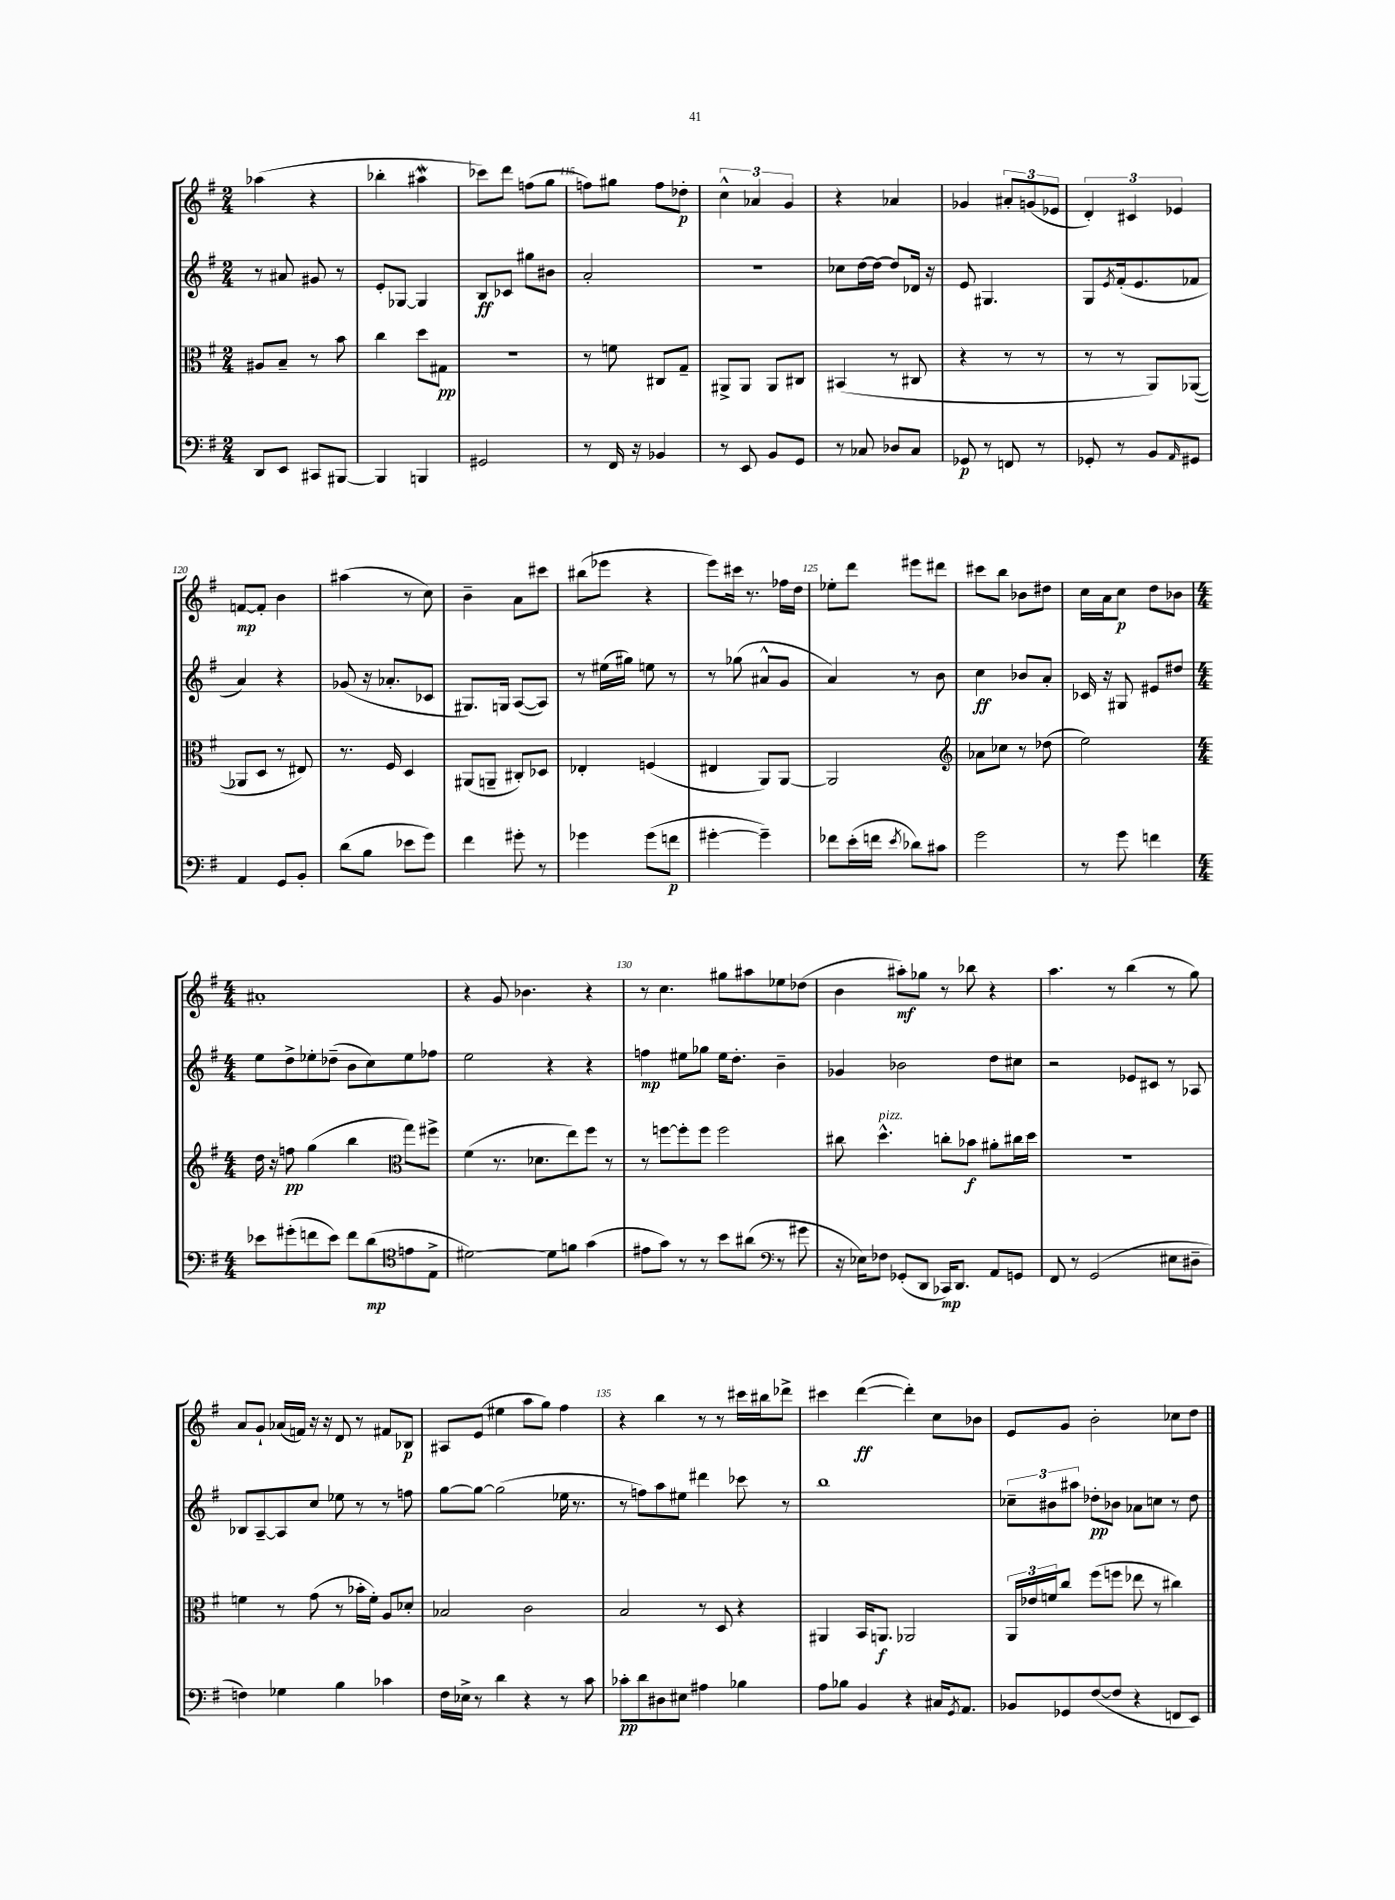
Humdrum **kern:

**kern	**kern	**kern	**kern
*staff4	*staff3	*staff2	*staff1
*clefF4	*clefC3	*clefG2	*clefG2
*k[f#]	*k[f#]	*k[f#]	*k[f#]
*M2/4	*M2/4	*M2/4	*M2/4
8DD	8A#	8r	(4aa-
8EE	8B~	8a#	.
8CC#	8r	8g#	4r
[8BBB#	8b	8r	.
=	=	=	=
4BBB#]	4cc	8e'	4bb-'
.	.	[8G-	.
4BBB	8dd	4G-]	4aa#
.	8G#	.	.
=	=	=	=
2GG#	2r	8B	8ccc-)
.	.	8c-	8ddd
.	.	8gg#	(8ff
.	.	8b#	8gg
=	=	=	=
8r	8r	2a'	8ff)
16FF#	8f	.	8gg#
16r	.	.	.
4BB-	8C#	.	8ff
.	8G~	.	8dd-'
=	=	=	=
8r	8AA#^	2r	6cc^^
8EE	8AA#	.	.
.	.	.	6a-
8BB	8AA#	.	.
.	.	.	6g
8GG	8C#	.	.
=	=	=	=
8r	(4BB#	8cc-	4r
8C-	.	[16dd	.
.	.	16dd_	.
8D-	8r	8dd]	4a-
8C-	8C#	16d-	.
.	.	16r	.
=	=	=	=
8GG-	4r	8e	4g-
8r	.	4.G#	.
8FF	8r	.	12a#'
.	.	.	(12g
8r	8r	.	.
.	.	.	12e-
=	=	=	=
8GG-'	8r	8G	6d')
.	.	8qe	.
8r	8r	(16f#'	.
.	.	.	6c#
.	.	8.e	.
8BB	8AA)	.	.
.	.	.	6e-
16qqAA	.	.	.
8GG#	([8AA-	8f-	.
=	=	=	=
4AA	8AA-]	4a)	[8f
.	8D	.	8f']
8GG	8r	4r	4b
8BB'	8E#)	.	.
=	=	=	=
(8d	8.r	(8g-	(4aa#
8B	.	16r	.
.	16F#	8.a-'	.
8e-	4D	.	8r
8g)	.	8c-	8cc)
=	=	=	=
4f#	(8AA#	8.G#)	4b~
.	8AA~	.	.
.	.	16G	.
8g#'	8C#')	([8A	8a
8r	8D-	8A])	8ccc#
=	=	=	=
4g-	4E-'	8r	(8bb#
.	.	(16ee#	8eee-
.	.	16gg#)	.
(8g-	(4F	8ee	4r
8f	.	8r	.
=	=	=	=
[4g#'	4E#	8r	8eee)
.	.	(8gg-	16ccc#
.	.	.	8.r
4g#~])	8AA)	8a#^^	.
.	[8AA	8g	16ff-
.	.	.	16dd
=	=	=	=
8f-	2AA]	4a)	8ee-'
(16e'	.	.	8ddd
16f	.	.	.
8qe	.	.	.
8d-)	.	8r	8eee#
8c#	.	8b	8ddd#
=	=	=	=
*	*clefG2	*	*
2g	8a-	4cc	8ccc#
.	8cc-	.	8bb
.	8r	8b-	8b-
.	(8dd-	8a'	8dd#
=	=	=	=
8r	2ee)	16c-	16cc
.	.	16r	16a
8g	.	8G#	8cc
4f	.	8e#	8dd
.	.	8dd#	8b-
=	=	=	=
*M4/4	*M4/4	*M4/4	*M4/4
8e-	16dd	8ee	1a#'
.	16r	.	.
(8g#'	8ff	8dd^	.
8f	(4gg	8ee-'	.
8e-)	.	(8dd-~	.
8f	4bb	8b	.
(8d	.	8cc)	.
8e	8gg)	8ee-	.
8E^	8ff#^	8ff-	.
=	=	=	=
*clefC4	*clefC3	*	*
[2d#)	(4f#	2ee	4r
.	8.r	.	8g
.	.	.	4.b-
.	8.d-	.	.
8d#]	.	4r	.
8f	8ee)	.	.
(4g	8ff#	4r	4r
.	8r	.	.
=	=	=	=
8e#	8r	4ff	8r
8g)	[8ff	.	4.cc
8r	8ff']	8ee#	.
8r	8ff	8gg-	.
8b	2ff	16ee#	8gg#
.	.	8.dd'	.
(8a#	.	.	8aa#
8r	.	4b~	8ee-
8g#	.	.	(8dd-
=	=	=	=
*clefF4	*	*	*
16r	8cc#	4g-	4b
16E-)	.	.	.
8F-	4.dd^^	.	.
(8GG-'	.	2b-	8aa#')
8DD	.	.	8gg-
16CC-)	8cc'	.	8r
8.DD	.	.	.
.	8b-	.	8bb-
8AA	8a#'	8dd	4r
8GG	16cc#	8cc#	.
.	16dd	.	.
=	=	=	=
8FF#	1r	2r	4.aa
8r	.	.	.
(2GG	.	.	.
.	.	.	8r
.	.	8e-	(4bb
.	.	8c#	.
8E#	.	8r	8r
8D#~	.	8A-	8gg)
=	=	=	=
4F)	4f	8B-	8a
.	.	[8A~	8g`
4G-	8r	8A]	(16a-
.	.	.	16f)
.	(8g	8cc	16r
.	.	.	16r
4B	8r	8ee-	8d
.	16b-'	8r	8r
.	16f')	.	.
4c-	8A	8r	8f#
.	8d-'	8ff	8B-
=	=	=	=
16F#	2B-	[8gg	8A#
16E-^	.	.	.
8r	.	8gg_	(8e
4d	.	(2gg]	4ee#
4r	2c	.	8aa
.	.	.	8gg)
8r	.	16ee-	4ff#
.	.	8.r	.
8c	.	.	.
=	=	=	=
8c-'	2B	8r	4r
8d	.	8ff)	.
8D#	.	8aa	4bb
8E#	.	8ee#	.
4A#	8r	4ddd#	8r
.	8D	.	8r
4B-	4r	8ccc-	16ccc#
.	.	.	16bb#
.	.	8r	8ddd-^
=	=	=	=
8A	4AA#	1bb	4ccc#
8B-	.	.	.
4BB	16BB	.	([4ddd
.	8.AA	.	.
4r	2AA-	.	4ddd'])
16C#	.	.	8cc
8qGG	.	.	.
8.AA	.	.	.
.	.	.	8b-
=	=	=	=
8BB-	24AA	12cc-~	8e
.	24e-	.	.
.	24f	12b#	.
8GG-	8cc	.	8g
.	.	12aa#	.
([8F#	(8ff#	8dd-'	2b'
8F#]	8ff	8b-	.
4r	8ee-	8a-	.
.	8r	8cc	.
8FF	4cc#)	8r	8cc-
8EE)	.	8dd-	8dd
==	==	==	==
*-	*-	*-	*-
